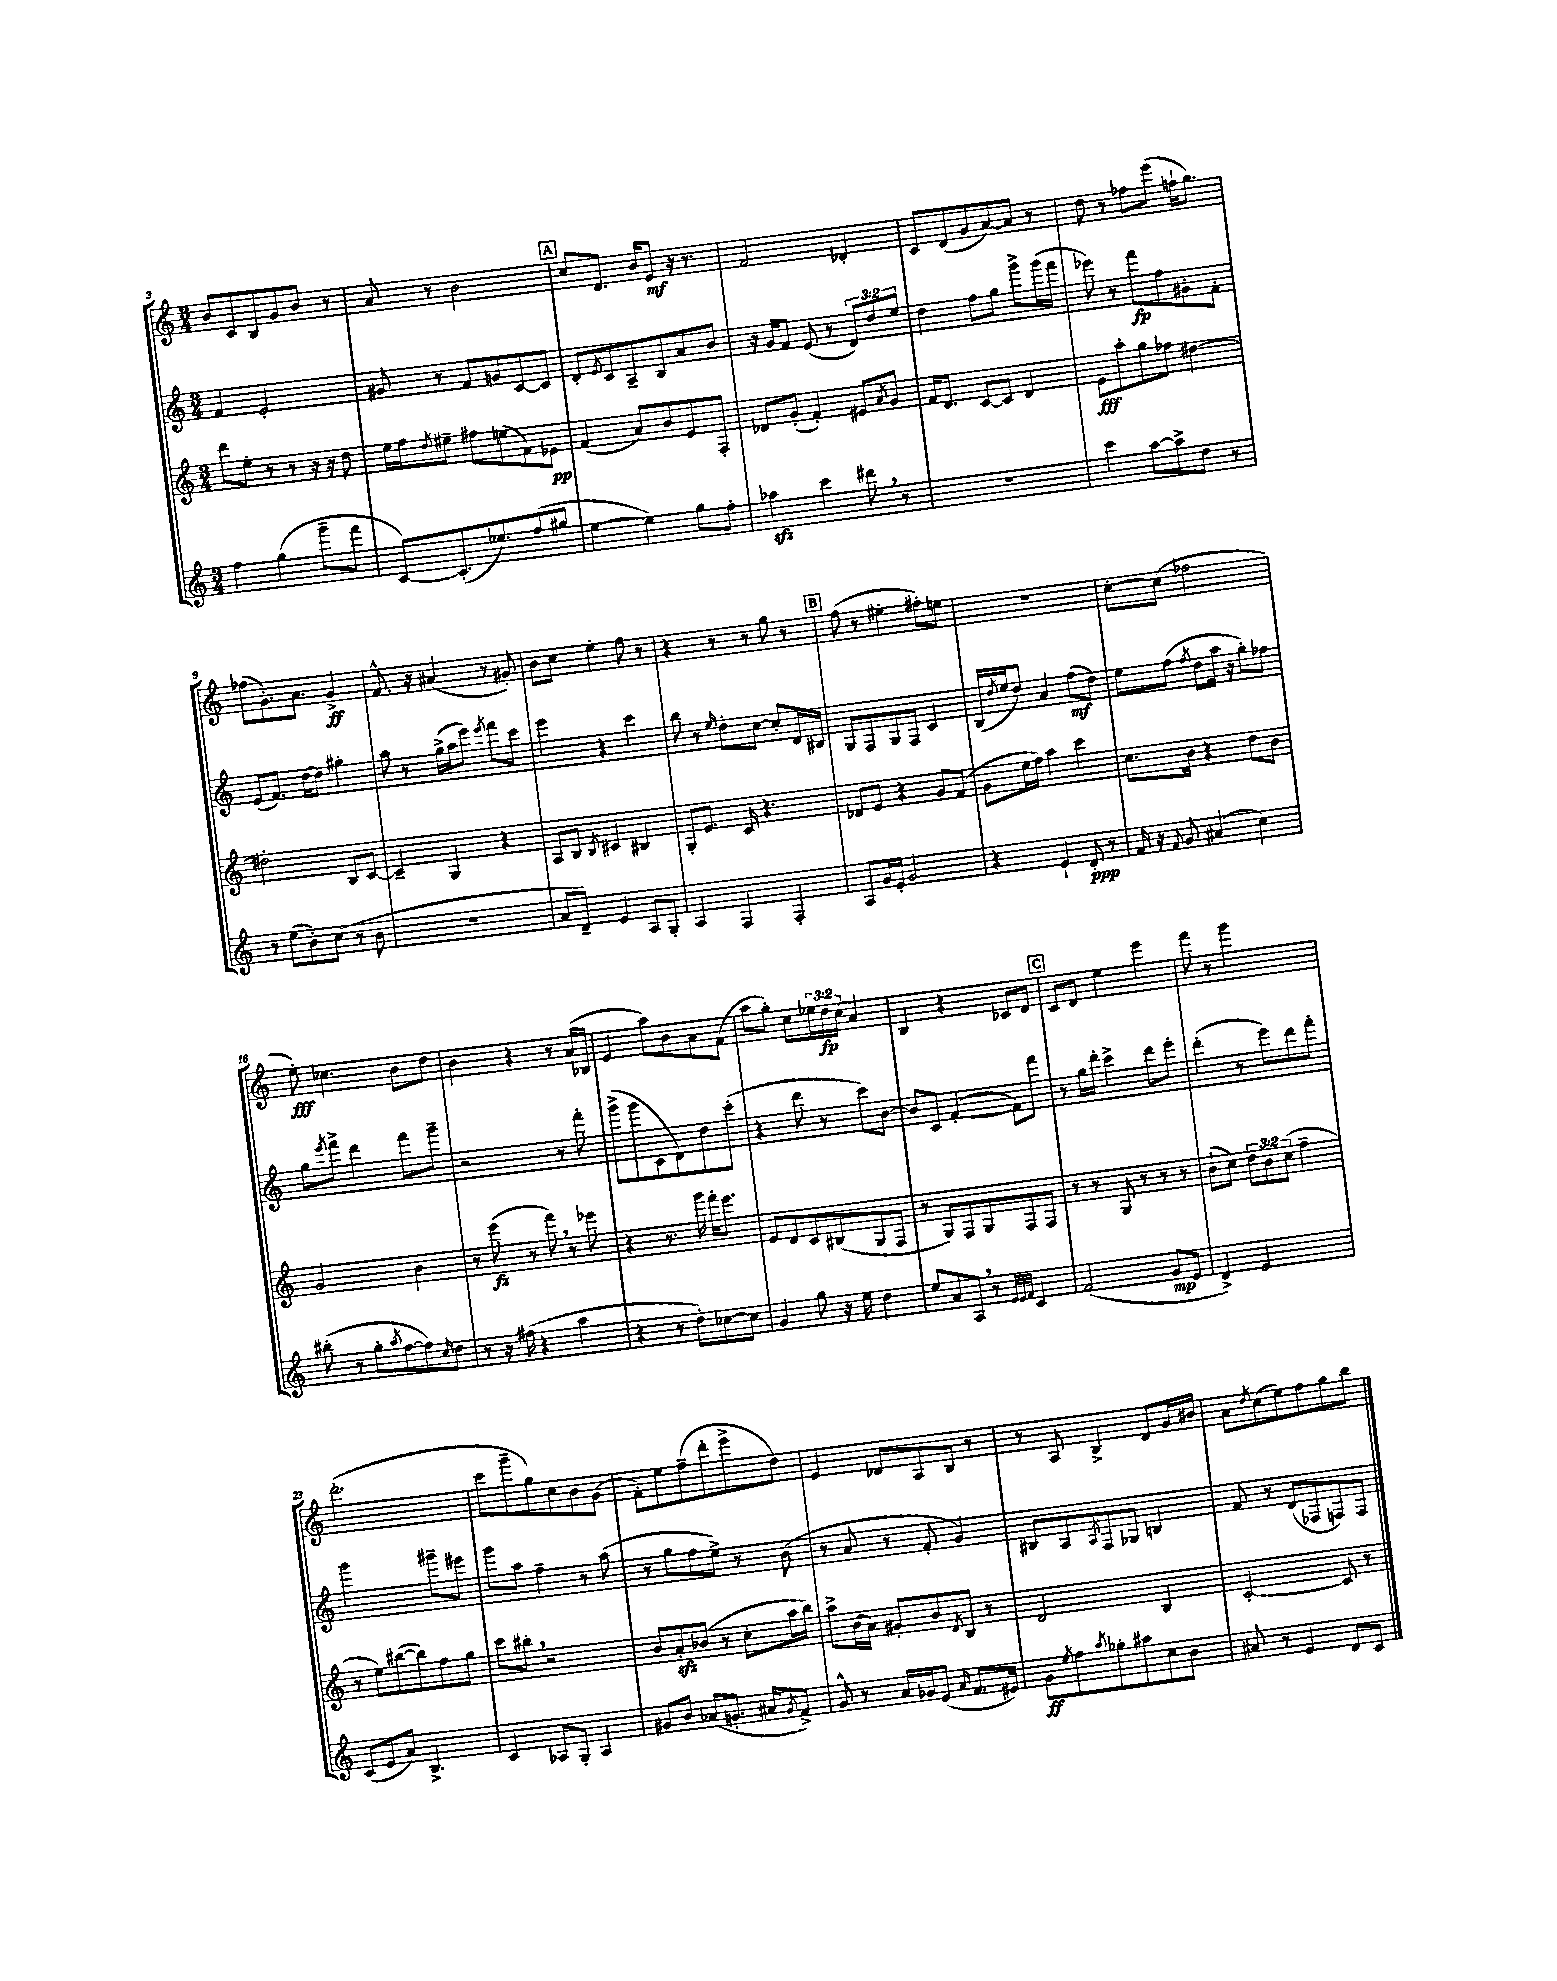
<<
\new StaffGroup <<
\new Staff = "s0" {
    \clef treble \key c \major \numericTimeSignature \time 3/4 \override Staff.TupletNumber.text = #tuplet-number::calc-fraction-text
    b'8 c'8 b8 g'8 b'8 r8 |
    a'8 r8 b'2 |
    \mark \markup { \box "A" } c''8 d'8. b'16 e'8\mf r16 r8. |
    f'2 des'4-. |
    c'8 d'8( g'8 a'8~) a'8 r8 |
    d''8 r8 fes''8 e'''8( f''16-! g''8.) |
    fes''8( g'8.-.) a'8. g'4->\ff |
    f'8.-^ r16 ais'4( r8 gis'8-.) |
    b'8 c''8 e''4-. f''8 r8 |
    r4 r8 r8 g''8 r8 |
    \mark \markup { \box "B" } f''8( r8 eis''4-. fis''8-.) e''8 |
    R2. |
    c''8~-. c''8( fes''2 |
    e''8-.\fff) ces''4. b'8 d''8 |
    b'4 r4 r8 a'16( bes16 |
    e'4 a''8) b'8 a'8 f'8( |
    a''8 g''8-.) c''8 \tuplet 3/2 { ees''16 d''16\fp c''16( } a'4) |
    b4 r4 ces'8 d'8 |
    \mark \markup { \box "C" } c'8 d'8 e''4 e'''4 |
    f'''8 r8 g'''2 |
    d'''2.-.( |
    c'''8 g'''8-- g''8) c''8 b'8 g'8( |
    f'8-.) e''8 f''8--( d'''8-. e'''8-> d''8) |
    e'4 des'8 a8 b8 r8 |
    r8 a8 b4-> d'8 g'16 bis'16 |
    a'8 \acciaccatura { d''8 } c''8( e''8) f''8 g''8 b''8 \bar "|." |
}
\new Staff = "s1" {
    \clef treble \key c \major \numericTimeSignature \time 3/4 \override Staff.TupletNumber.text = #tuplet-number::calc-fraction-text
    f'4 e'2-. |
    gis'8 r8 f'8 g'8 c'8~ c'8 |
    \mark \markup { \box "A" } d'8-. \acciaccatura { e'8 } c'8 a8-- b8 a'8 b'8 |
    r16 g'16 f'8 e'8( r8 \tuplet 3/2 { d'8) d''8 e''8 } |
    d''4 f''8 g''8 g'''8-> g'''16( f'''16 |
    ees'''8) r8 f'''8\fp f''8 gis'8-. f'8-. |
    e'8( f'8.) d''16~ d''8 gis''4-. |
    a''8 r8 g''16->( a''16 e'''8) \acciaccatura { e'''8 } f'''8 c'''8 |
    e'''4 r4 c'''4 |
    b''8 r8 \grace { e''16 } d''8-. c''8~ c''8-. d'16 bis16 |
    \mark \markup { \box "B" } g8 f8 g8 f8 c'4 |
    b16( \acciaccatura { d''8 } e''16 d''8) a'4 f''8\mf( d''8) |
    e''8 f''8( \acciaccatura { f''8 } d''8 a''16 r16 g''8-.) fes''8 |
    g''8 \acciaccatura { e'''8 } f'''8-> d'''4 f'''8 g'''8-- |
    r2 r8 f'''8-. |
    g'''8->( g'''8 c'8 d'8) d''8 c'''8-.( |
    r4 d'''8 r8 c'''8) b'8~ |
    b'8 c'8 f'4~-.( f'8) f'''8 |
    \mark \markup { \box "C" } r8 g''16 d'''16-. c'''4-> d'''8 e'''8-. |
    d'''4-.( r8 e'''8) d'''8 f'''8-. |
    g'''2 gis'''8-- eis'''8 |
    g'''8 a''8 f''4-- r8 a''8( |
    r8 g''8 f''8 e''8->) r8 b'8( |
    r8 a'8 r8 f'8-. g'4) |
    bis8 a8 \acciaccatura { a8 } f8 ges8 b4 |
    f'8 r8 d'8( fes8 f8) f8 \bar "|." |
}
\new Staff = "s2" {
    \clef treble \key c \major \numericTimeSignature \time 3/4 \override Staff.TupletNumber.text = #tuplet-number::calc-fraction-text
    d'''8 e''8-. r8 r8 r16 r16 d''8 |
    e''16 f''16 \acciaccatura { d''8 } eis''8-- fis''8 e''8( f'8) ees'8\pp |
    \mark \markup { \box "A" } f'4( a'8) b'8 e'8 f8-. |
    des'8 g'8-.( f'4-.) eis'8 \acciaccatura { a'8 } g'8 |
    f'16 d'8. c'8~ c'8 d'4 |
    e'8\fff a''8-. g''8 fes''8 dis''4~ |
    dis''2-. b8 c'8~ |
    c'4-- g4 r4 |
    a8 b8 \acciaccatura { b8 } cis'4 bis4 |
    g8-. e'8. c'16 r4. |
    \mark \markup { \box "B" } des'8 e'8 r4 g'8 f'8( |
    g'8 e''16 f''16) a''4 c'''4 |
    c''8. b'16 r4 d''8 b'8 |
    g'2 b'4 |
    r8 e'''8\fz( r8 f'''8) \breathe r8 ees'''8 |
    r4 r8. g'''16 f'''16-. e'''8. |
    e'8 d'8 c'8 bis8( g8 f8 |
    r8 g8) f8 g8 f8 f8 |
    \mark \markup { \box "C" } r8 r8 g8 r8 r8 r8 |
    b'8-!( c''8) \tuplet 3/2 { d''8 b'8 c''8( } f''4-- |
    r8 e''8) bis''8~( bis''8) f''8 g''8 |
    c'''8 bis''8-. \breathe r2 |
    b'8 a'8-.\sfz bes'8( r8 c''8-. a''16 b''16) |
    a''8-> b'16( a'16) gis'8-. b'8 \acciaccatura { d'8 } b8 r8 |
    d'2 b4 |
    c'2~-. c'8 r8 \bar "|." |
}
\new Staff = "s3" {
    \clef treble \key c \major \numericTimeSignature \time 3/4
    f''4 g''4( g'''8-- f'''8 |
    c'8~) c'8.-.( ees''8.) f''8( gis''8 |
    \mark \markup { \box "A" } e''4~ e''4) g''8 f''8-. |
    aes''4\sfz c'''4 dis'''8 \breathe r8 |
    R2. |
    c'''4 a''8~ a''8-> d''8 r8 |
    r8 e''8( b'8-.) c''8( r8 b'8 |
    R2. |
    a'8 d'8--) e'4 a8 g8-. |
    a4 f4 f4-. |
    \mark \markup { \box "B" } a8 g'16 e'16-. g'2 |
    r4 e'4-! d'8-.\ppp r8 |
    f'16 r16 \appoggiatura { f'8 } g'8 ais'4( c''4) |
    bis''8-.( r8 g''8-. \acciaccatura { a''8 } f''8~ f''8) \grace { c''16 } d''8 |
    r8 r16 fis''16( r4 a''4 |
    r4 r8 d''8-.) ces''8~ ces''8 |
    g'4 g''8 r16 e''16 d''4 |
    e''8 a'8 a8 \breathe r8 \grace { e'32 e'32 f'32 } c'4 |
    \mark \markup { \box "C" } f'2( g'8\mp e'8 |
    d'4->) e'2 |
    c'8( e'8 a'8) b4.-> |
    c'4 aes8 g8-. aes4 |
    gis'8 b'8 aes'8( g'8.-. ais'16 \acciaccatura { g'8 } f'8->) |
    g'8-^ r8 a'16 ges'16 e'8( \grace { a'16 } f'8. eis'16) |
    g'8\ff \acciaccatura { e''8 } f''8 \acciaccatura { a''8 } ges''8-. ais''8 c''8 b'8 |
    ais'8 r8 e'4 d'8 c'8 \bar "|." |
}
>>
>>
\layout { \context { \Score currentBarNumber = #3 } }
